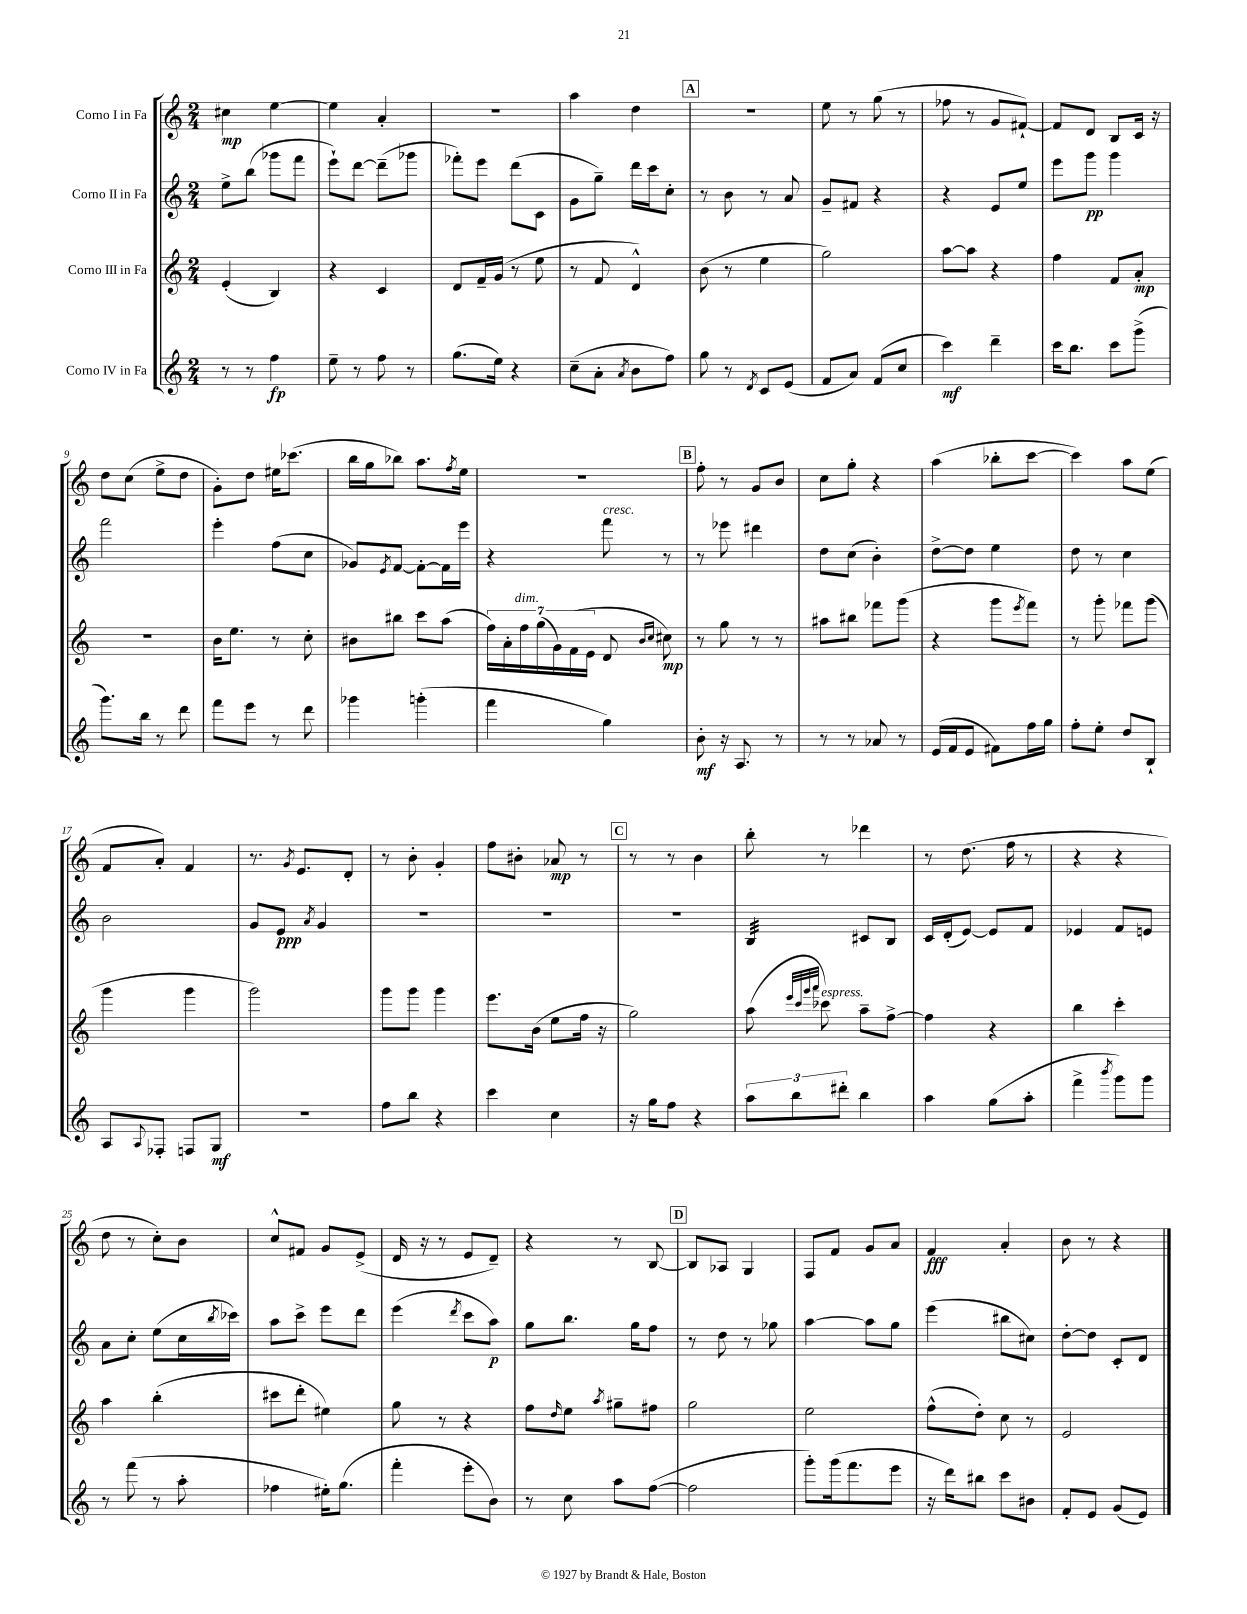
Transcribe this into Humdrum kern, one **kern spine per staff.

**kern	**dynam	**kern	**dynam	**kern	**dynam	**kern	**dynam
*part4	*part4	*part3	*part3	*part2	*part2	*part1	*part1
*staff4	*staff4	*staff3	*staff3	*staff2	*staff2	*staff1	*staff1
*I"Corno IV in Fa	*	*I"Corno III in Fa	*	*I"Corno II in Fa	*	*I"Corno I in Fa	*
*clefG2	*	*clefG2	*	*clefG2	*	*clefG2	*
*k[]	*	*k[]	*	*k[]	*	*k[]	*
*M2/4	*	*M2/4	*	*M2/4	*	*M2/4	*
=1	=1	=1	=1	=1	=1	=1	=1
8r	.	(4e'/	.	8ee^\L	.	4cc#X\	mp
8r	.	.	.	(8bb\J	.	.	.
4ff\	fp	4B/)	.	8ggg-X\L	.	[4ee\	.
.	.	.	.	8fff\J	.	.	.
=2	=2	=2	=2	=2	=2	=2	=2
8ee~\	.	4r	.	8eee`\L)	.	4ee\]	.
8r	.	.	.	[8ddd\J	.	.	.
8ff\	.	4c/	.	(8ddd~\L]	.	4a'/	.
8r	.	.	.	8ggg-X\J	.	.	.
=3	=3	=3	=3	=3	=3	=3	=3
(8.gg\L	.	8d/L	.	8fff-X'\L)	.	2r	.
.	.	16f~/L	.	8eee\J	.	.	.
16ee\Jk)	.	(16g/JJ	.	.	.	.	.
4r	.	8r	.	(8ddd\L	.	.	.
.	.	8ee\	.	8c\J	.	.	.
=4	=4	=4	=4	=4	=4	=4	=4
(8cc~\L	.	8r	.	8g\L	.	4aa\	.
8a'\J	.	8f/	.	8gg~\J)	.	.	.
8qa/	.	.	.	.	.	.	.
8b\L	.	4d^^/)	.	16ddd\LL	.	4dd\	.
.	.	.	.	16ccc\J	.	.	.
8ff\J)	.	.	.	8cc'\J	.	.	.
!!LO:REH:place=s1:t=A
=5	=5	=5	=5	=5	=5	=5	=5
8gg\	.	(8b\	.	8r	.	2r	.
8r	.	8r	.	8b\	.	.	.
8qd/	.	.	.	.	.	.	.
8c/L	.	4ee\	.	8r	.	.	.
(8e/J	.	.	.	8a/	.	.	.
=6	=6	=6	=6	=6	=6	=6	=6
8f/L	.	2gg\)	.	8g~/L	.	8ee\	.
8a/J)	.	.	.	8f#X/J	.	8r	.
(8f/L	.	.	.	4r	.	(8gg\	.
8cc/J	.	.	.	.	.	8r	.
=7	=7	=7	=7	=7	=7	=7	=7
4ccc\)	mf	[8aa\L	.	4r	.	8ff-X\	.
.	.	8aa\J]	.	.	.	8r	.
4ddd~\	.	4r	.	8e/L	.	8g/L	.
.	.	.	.	8ee/J	.	[8f#X`/J)	.
=8	=8	=8	=8	=8	=8	=8	=8
16ccc\KL	.	4ff\	.	8eee\L	.	8f#/L]	.
8.bb\J	.	.	.	.	.	.	.
.	.	.	.	8ggg\J	pp	8d/J	.
8ccc\L	.	8f/L	.	4ggg\	.	8B/L	.
(8ggg^\J	.	8a'/J	mp	.	.	16c/Jk	.
.	.	.	.	.	.	16r	.
!!LO:LB:g=z
=9	=9	=9	=9	=9	=9	=9	=9
8.ggg\L)	.	2r	.	2fff\	.	8dd\L	.
.	.	.	.	.	.	(8cc\J	.
16bb\Jk	.	.	.	.	.	.	.
8r	.	.	.	.	.	8ee^\L	.
8ddd\	.	.	.	.	.	8dd\J	.
=10	=10	=10	=10	=10	=10	=10	=10
8fff\L	.	16b\KL	.	4eee'\	.	8g'\L)	.
.	.	8.ee\J	.	.	.	.	.
8eee\J	.	.	.	.	.	8dd\J	.
8r	.	8r	.	(8ff\L	.	16ee#X\KL	.
.	.	.	.	.	.	(8.ccc-X\J	.
8ddd\	.	8cc'\	.	8cc\J	.	.	.
=11	=11	=11	=11	=11	=11	=11	=11
4ggg-X\	.	8b#X\L	.	8g-X/L)	.	16bb\LL	.
.	.	.	.	.	.	16gg\J	.
.	.	.	.	8qe/	.	.	.
.	.	8bb#X\J	.	[8f/J	.	8bb-X\J)	.
(4gggn'\	.	8ccc\L	.	8f'\L_	.	8.aa\L	.
.	.	(8aa\J	.	16f\L]	.	.	.
.	.	.	.	.	.	8qff/	.
.	.	.	.	16eee\JJ	.	16ee\Jk	.
=12	=12	=12	=12	=12	=12	=12	=12
4fff\	.	28ff\LL)	.	4r	.	2r	.
.	.	28a'\	.	.	.	.	.
!	!	!LO:TX:a:i:t=dim.	!	!	!	!	!
.	.	28ff\	.	.	.	.	.
.	.	(28gg\	.	.	.	.	.
.	.	28g\)	.	.	.	.	.
.	.	(28f\	.	.	.	.	.
.	.	28e\JJ	.	.	.	.	.
!	!	!	!	!LO:TX:a:i:t=cresc.	!	!	!
4gg\)	.	8d/	.	8fff\	.	.	.
.	.	16qqb/LL	.	.	.	.	.
.	.	16qqcc/JJ	.	.	.	.	.
.	.	8cc#X\)	mp	8r	.	.	.
!!LO:REH:place=s1:t=B
=13	=13	=13	=13	=13	=13	=13	=13
8b'\	mf	8r	.	8r	.	8ff'\	.
16r	.	8gg\	.	8eee-X\	.	8r	.
8.A/	.	.	.	.	.	.	.
.	.	8r	.	4ddd#X\	.	8g/L	.
8r	.	8r	.	.	.	8b/J	.
=14	=14	=14	=14	=14	=14	=14	=14
8r	.	8aa#X\L	.	8dd\L	.	8cc\L	.
8r	.	8bb#X\J	.	(8cc\J	.	8gg'\J	.
8a-X/	.	8fff-X\L	.	4b'\)	.	4r	.
8r	.	(8ggg\J	.	.	.	.	.
=15	=15	=15	=15	=15	=15	=15	=15
(16e/LL	.	4r	.	[8dd^\L	.	(4aa\	.
16f/J	.	.	.	.	.	.	.
8e/J	.	.	.	8dd\J]	.	.	.
8f#X\L)	.	8ggg\L	.	4ee\	.	8bb-X'\L	.
.	.	8qeee/	.	.	.	.	.
16ff\L	.	8fff\J)	.	.	.	[8ccc\J	.
16gg\JJ	.	.	.	.	.	.	.
=16	=16	=16	=16	=16	=16	=16	=16
8ff'\L	.	8r	.	8dd\	.	4ccc\])	.
8ee'\J	.	8ggg'\	.	8r	.	.	.
8dd/L	.	8fff-X\L	.	4cc\	.	8aa\L	.
8B`/J	.	(8ggg\J	.	.	.	(8ee\J	.
!!LO:LB:g=z
=17	=17	=17	=17	=17	=17	=17	=17
8A/L	.	4ggg\	.	2b\	.	8f/L	.
8qqA/	.	.	.	.	.	.	.
8F-X'/J	.	.	.	.	.	8a'/J)	.
8Fn/L	.	4ggg\	.	.	.	4f/	.
8G/J	mf	.	.	.	.	.	.
=18	=18	=18	=18	=18	=18	=18	=18
2r	.	2ggg\)	.	8g/L	.	8.r	.
.	.	.	.	8e/J	ppp	.	.
.	.	.	.	.	.	8qg/	.
.	.	.	.	.	.	8.e/L	.
.	.	.	.	8qa/	.	.	.
.	.	.	.	4g/	.	.	.
.	.	.	.	.	.	8d'/J	.
=19	=19	=19	=19	=19	=19	=19	=19
8ff\L	.	8ggg\L	.	2r	.	8r	.
8bb\J	.	8ggg\J	.	.	.	8b'\	.
4r	.	4ggg\	.	.	.	4g'/	.
=20	=20	=20	=20	=20	=20	=20	=20
4ccc\	.	8.eee\L	.	2r	.	8ff\L	.
.	.	.	.	.	.	8b#X'\J	.
.	.	(16b\Jk	.	.	.	.	.
4cc\	.	8ee\L	.	.	.	8a-X/	mp
.	.	16ff\Jk	.	.	.	8r	.
.	.	16r	.	.	.	.	.
!!LO:REH:place=s1:t=C
=21	=21	=21	=21	=21	=21	=21	=21
16r	.	2gg\)	.	2r	.	8r	.
16gg\KL	.	.	.	.	.	.	.
8ff\J	.	.	.	.	.	8r	.
4r	.	.	.	.	.	4b\	.
=22	=22	=22	=22	=22	=22	=22	=22
*	*	*	*	*tremolo	*	*	*
12aa\L	.	(8aa\	.	32B/LLL	.	8bb'\	.
.	.	.	.	32B/	.	.	.
.	.	.	.	32B/	.	.	.
12bb\	.	.	.	.	.	.	.
.	.	.	.	32B/	.	.	.
.	.	32qqeee/LLL	.	.	.	.	.
.	.	32qqccc/	.	.	.	.	.
.	.	32qqggg/	.	.	.	.	.
.	.	32qqaaa/JJJ	.	.	.	.	.
!	!	!LO:TX:a:i:t=espress.	!	!	!	!	!
.	.	8ccc-X\)	.	32B/	.	8r	.
.	.	.	.	32B/	.	.	.
12ddd#X'\J	.	.	.	.	.	.	.
.	.	.	.	32B/	.	.	.
.	.	.	.	32B/JJJ	.	.	.
*	*	*	*	*Xtremolo	*	*	*
4bb\	.	8aa~\L	.	8c#X/L	.	4ddd-X\	.
.	.	[8ff^\J	.	8B/J	.	.	.
=23	=23	=23	=23	=23	=23	=23	=23
4aa\	.	4ff\]	.	16c/LL	.	8r	.
.	.	.	.	(16d'/J	.	.	.
.	.	.	.	[8e/J)	.	(8.dd\	.
(8gg\L	.	4r	.	8e/L]	.	.	.
.	.	.	.	.	.	16ff\	.
8aa'\J	.	.	.	8f/J	.	8r	.
=24	=24	=24	=24	=24	=24	=24	=24
4fff^\	.	4bb\	.	4e-X/	.	4r	.
8qbbb/	.	.	.	.	.	.	.
8ggg\L)	.	4ccc'\	.	8f/L	.	4r	.
8ggg\J	.	.	.	8en/J	.	.	.
!!LO:LB:g=z
=25	=25	=25	=25	=25	=25	=25	=25
8r	.	4aa\	.	8a\L	.	8dd\	.
(8fff\	.	.	.	8cc'\J	.	8r	.
8r	.	(4bb'\	.	(8ee\L	.	8cc'\L)	.
8aa'\	.	.	.	16cc\L	.	8b\J	.
.	.	.	.	8qbb/	.	.	.
.	.	.	.	16ccc-X\JJ)	.	.	.
=26	=26	=26	=26	=26	=26	=26	=26
4ff-X\	.	8ccc#X\L	.	8aa\L	.	8cc^^/L	.
.	.	8ddd'\J	.	8ccc^\J	.	8f#X/J	.
16ee#X'\KL)	.	4ee#X\)	.	8eee\L	.	8g/L	.
(8.gg\J	.	.	.	.	.	.	.
.	.	.	.	8ddd\J	.	(8e^/J	.
=27	=27	=27	=27	=27	=27	=27	=27
4fff'\	.	8gg\	.	(4eee\	.	16d/	.
.	.	.	.	.	.	16r	.
.	.	8r	.	.	.	8r	.
.	.	.	.	8qddd/	.	.	.
8eee'\L	.	4r	.	8ccc\L	.	8e/L	.
8b\J)	.	.	.	8aa\J)	p	8d~/J)	.
=28	=28	=28	=28	=28	=28	=28	=28
8r	.	8ff\L	.	8gg\L	.	4r	.
.	.	16qqdd/	.	.	.	.	.
8cc\	.	8ee\J	.	8.bb\J	.	.	.
.	.	8qaa/	.	.	.	.	.
8aa\L	.	8gg#X~\L	.	.	.	8r	.
.	.	.	.	16gg\KL	.	.	.
([8ff\J	.	8ff#X\J	.	8ff\J	.	[8B/	.
!!LO:REH:place=s1:t=D
=29	=29	=29	=29	=29	=29	=29	=29
2ff\]	.	2gg\	.	8r	.	8B/L]	.
.	.	.	.	8dd\	.	8A-X/J	.
.	.	.	.	8r	.	4G/	.
.	.	.	.	8gg-X\	.	.	.
=30	=30	=30	=30	=30	=30	=30	=30
8ggg'\L)	.	2ee\	.	[4aa\	.	8F/L	.
(16ggg\k	.	.	.	.	.	8f/J	.
8.fff\	.	.	.	.	.	.	.
.	.	.	.	8aa\L]	.	8g/L	.
8eee\J	.	.	.	8gg\J	.	8a/J	.
=31	=31	=31	=31	=31	=31	=31	=31
16r	.	(8ff^^\L	.	(4eee\	.	4f/	fff
16ddd\KL)	.	.	.	.	.	.	.
8bb#X\J	.	8dd'\J)	.	.	.	.	.
8ccc\L	.	8cc\	.	8bb#X\L	.	4a'/	.
8b#X\J	.	8r	.	8cc#X\J)	.	.	.
=32	=32	=32	=32	=32	=32	=32	=32
8f'/L	.	2e/	.	[8dd'\L	.	8b\	.
8e/J	.	.	.	8dd\J]	.	8r	.
(8g/L	.	.	.	8c'/L	.	4r	.
8e/J)	.	.	.	8d/J	.	.	.
==	==	==	==	==	==	==	==
*-	*-	*-	*-	*-	*-	*-	*-
